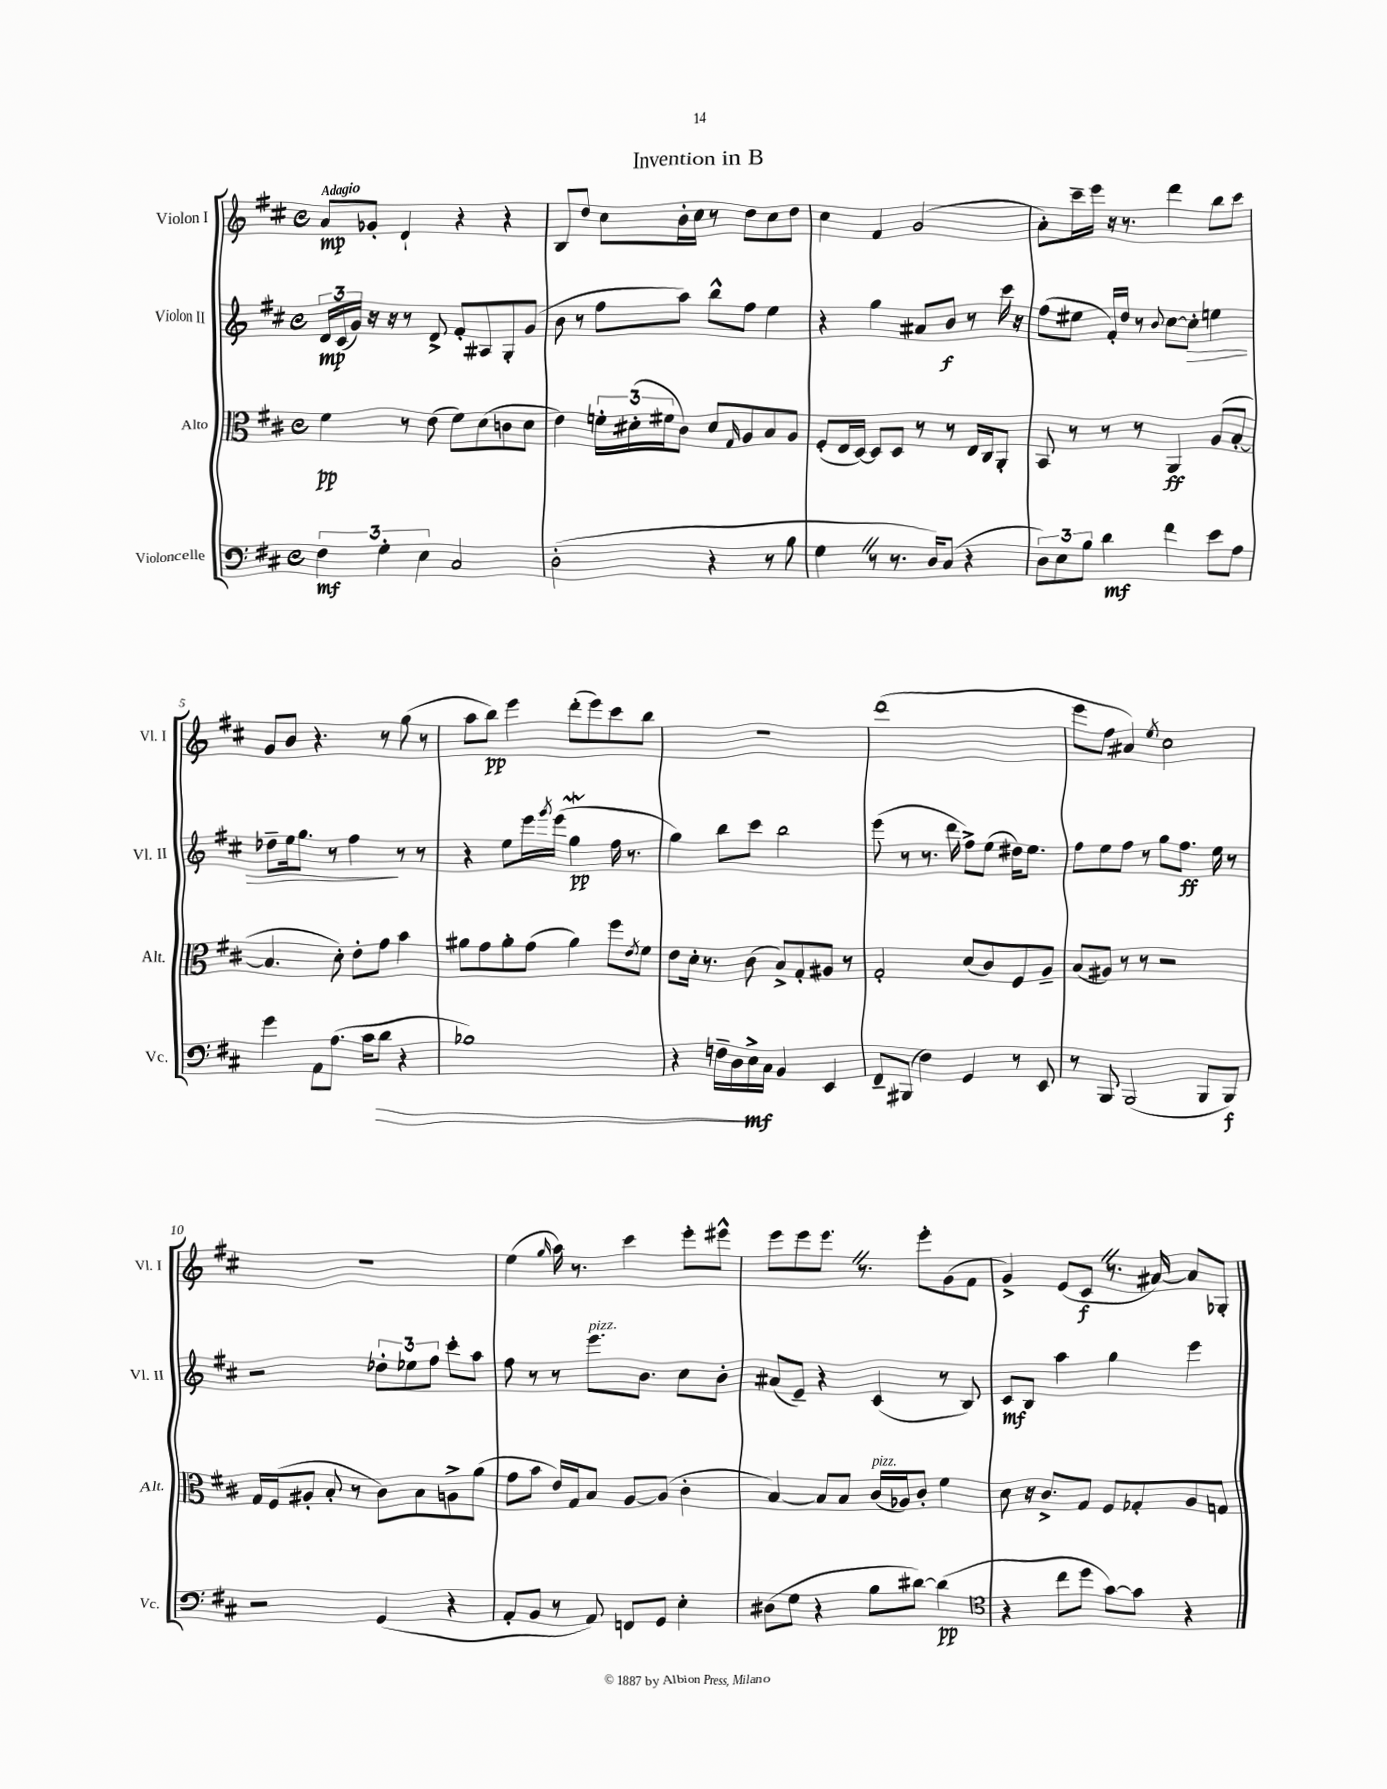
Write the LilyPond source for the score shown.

\header { title = "Invention in B" }
<<
\new StaffGroup <<
\new Staff = "s0" \with { instrumentName = "Violon I" shortInstrumentName = "Vl. I" } {
    \clef treble \key d \major \defaultTimeSignature \time 4/4 \tempo "Adagio"
    a'8\mp ges'8-. d'4-! r4 r4 |
    b8 d''8 cis''8 b'16-. cis''16 r8 d''8 cis''8 d''8 |
    cis''4 fis'4 g'2( |
    a'8-.) cis'''16-- e'''16 r16 r8. d'''4 b''8 cis'''8 |
    g'8 b'8 r4. r8 g''8( r8 |
    a''8 b''8\pp) e'''4 d'''8-.( e'''8) cis'''8 b''8 |
    R1 |
    d'''1( |
    e'''8 fis''8 ais'4) \acciaccatura { e''8 } cis''2 |
    R1 |
    e''4( \grace { g''16 } a''16) r8. cis'''4 e'''8-. eis'''8-^ |
    e'''8 e'''8 e'''8. \once \override BreathingSign.text = \markup { \musicglyph "scripts.caesura.straight" } \breathe r8. e'''8-. g'8( fis'8 |
    g'4->) e'8( cis'8\f \once \override BreathingSign.text = \markup { \musicglyph "scripts.caesura.straight" } \breathe r8. ais'16~) ais'8 ges8-. \bar "|." |
}
\new Staff = "s1" \with { instrumentName = "Violon II" shortInstrumentName = "Vl. II" } {
    \clef treble \key d \major \defaultTimeSignature \time 4/4
    \tuplet 3/2 { d'16\mp cis'16( g'16) } r16 r16 r8 d'8-> fis'8-. ais8 g8-. g'8( |
    b'8 r8 fis''8 a''8) b''8-^ fis''8 e''4 |
    r4 g''4 ais'8 b'8\f r8 cis'''16 r16 |
    fis''8( eis''8 fis'16-.) d''16 r8 \appoggiatura { b'8 } cis''8~ cis''8-.\> e''4 |
    des''8-- e''16 g''8. r8 fis''4\! r8 r8 |
    r4 e''8 e'''16 \acciaccatura { g'''8 } e'''16( g''4\mordent\pp fis''16 r8. |
    g''4) b''8 cis'''8 b''2 |
    e'''8( r8 r8. d'''16 fis''8->) e''8( dis''16) e''8. |
    fis''8 e''8 fis''8 r8 g''8 fis''8.\ff e''16 r8 |
    r2 \tuplet 3/2 { des''8-. ees''8 fis''8 } cis'''8-. a''8 |
    fis''8 r8 r8 e'''8.^\markup { \italic "pizz." } b'8. cis''8 b'8-. |
    ais'8( e'8--) r4 cis'4( r8 b8) |
    cis'8\mf b8 a''4 g''4 e'''4 \bar "|." |
}
\new Staff = "s2" \with { instrumentName = "Alto" shortInstrumentName = "Alt." } {
    \clef alto \key d \major \defaultTimeSignature \time 4/4
    fis'4\pp r8 e'8( fis'8) d'8( c'8 d'8 |
    e'4) \tuplet 3/2 { f'16-. dis'16-.( fis'16 } cis'8) dis'8 \grace { g16 } a8 b8 a8 |
    fis8-.( e16 d16~) d8 d8 r8 r8 e16 cis16 a,8-. |
    b,8 r8 r8 r8 a,4\ff a8( b8~-. |
    b4. d'8-.) e'8-. g'8 b'4 |
    ais'8 g'8 ais'8-. g'8( ais'4) fis''8 \acciaccatura { e'8 } fis'8 |
    e'8 d'16-. r8. cis'8( b8->) g8-. ais8 r8 |
    g2-. d'8( cis'8) fis8 a8-- |
    b8( ais8) r8 r8 r2 |
    g16 fis16( ais8-. b8-. r8 cis'8) b8 a8-> a'8( |
    g'8 b'8 e'16) g16 b8 a8~ a8( cis'4-. |
    b4~) b8 b8 cis'16^\markup { \italic "pizz." }( aes16) cis'8-. fis'4 |
    d'8 r16 cis'8.-> g8 fis8 ges8-. a8 g8 \bar "|." |
}
\new Staff = "s3" \with { instrumentName = "Violoncelle" shortInstrumentName = "Vc." } {
    \clef bass \key d \major \defaultTimeSignature \time 4/4
    \tuplet 3/2 { fis4\mf g4-. e4 } cis2 |
    d2-.( r4 r8 b8 |
    g4 \once \override BreathingSign.text = \markup { \musicglyph "scripts.caesura.straight" } \breathe r8 r8. d16) cis8( r4 |
    \tuplet 3/2 { d8) e8 b8 } d'4\mf fis'4 e'8 a8 |
    g'4 a,8 a8.( cis'16 d'8\> r4 |
    bes1) |
    r4 f16-- d16 e16->\mf\! cis16 b,4 e,4 |
    fis,8-- bis,,8( fis4) g,4 r8 e,8 |
    r8 b,,8 b,,2( b,,8 b,,8\f) |
    r2 g,4( r4 |
    a,8-. b,8 r8 a,8) f,8 g,8 e4-. |
    dis8( g8 r4 b8 dis'8~) dis'4\pp( |
    \clef tenor r4 cis''8 d''8 g'8~) g'8 r4 \bar "|." |
}
>>
>>
